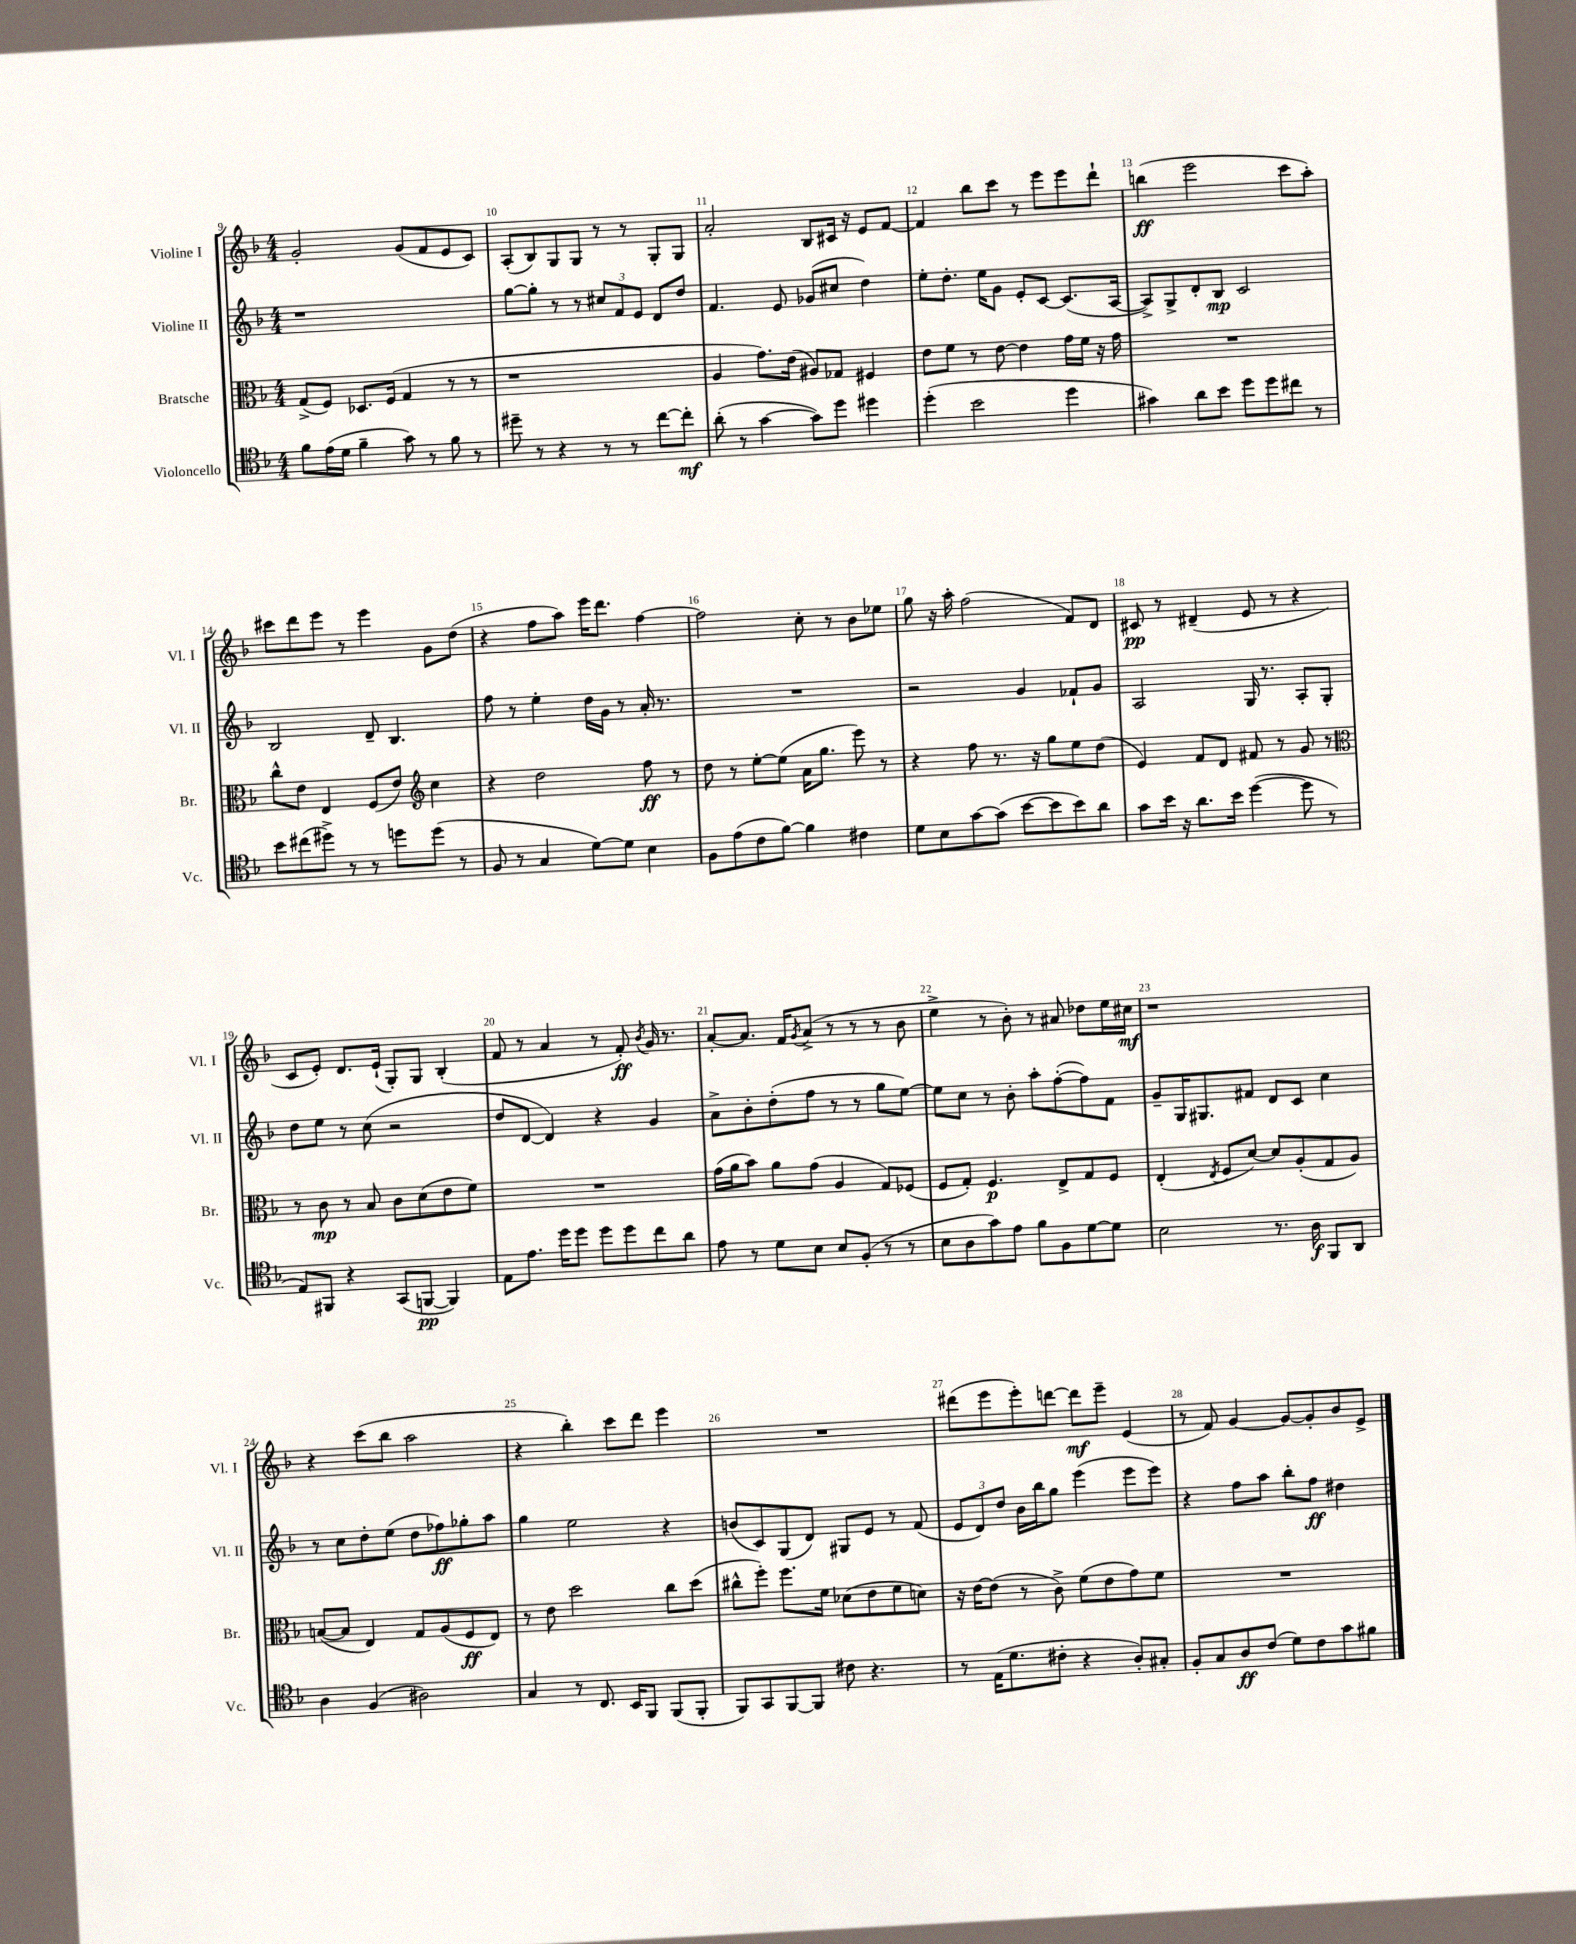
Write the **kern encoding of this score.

**kern	**kern	**kern	**kern
*staff4	*staff3	*staff2	*staff1
*clefC4	*clefC3	*clefG2	*clefG2
*k[b-]	*k[b-]	*k[b-]	*k[b-]
*M4/4	*M4/4	*M4/4	*M4/4
8f	(8G^	1r	2g'
(16e	8F)	.	.
16d	.	.	.
4f~	8.D-	.	.
.	(16F	.	.
8g)	4G	.	(8g
8r	.	.	8f
8f	8r	.	8e
8r	8r	.	8c)
=	=	=	=
8dd#~	1r	[8gg	(8A'
8r	.	8gg']	8B-)
4r	.	8r	8G
.	.	8r	8G
8r	.	12cc#	8r
.	.	12f	.
8r	.	.	8r
.	.	12e	.
[8cc	.	8d	8G'
8cc']	.	8dd	8G
=	=	=	=
(8a'	4A	4.f	2a'
8r	.	.	.
[4g	8.g)	.	.
.	.	8e	.
.	(16e	.	.
8g])	8A#)	(8g-	8B-
8dd	8G-	8cc#	16c#
.	.	.	16r
4dd#	4F#	4dd)	8e
.	.	.	[8f
=	=	=	=
(4dd'	8e	8ee'	4f]
.	8f	8.dd'	.
2b-	8r	.	8bb-
.	.	16ee	.
.	[8e	8g	8ccc
.	4e]	8e'	8r
.	.	[8c	8eee
4dd	16g	(8.c]	8eee
.	16f	.	.
.	16r	.	8ddd`
.	16g	[16A	.
=	=	=	=
4g#)	1r	8A^])	(4bb
.	.	8G^	.
8a	.	8d'	2eee
8b-	.	8B-	.
8dd	.	2c	.
8dd	.	.	.
8cc#	.	.	8ccc
8r	.	.	8aa')
=	=	=	=
8b-	8cc^^	2B-	8ccc#
(8cc#	8e	.	8ddd
8dd#^)	4E	.	8eee
8r	.	.	8r
8r	(8F	8d~	4eee
8dd	8e)	4.B-	.
*	*clefG2	*	*
(8dd	4cc	.	8g
8r	.	.	(8dd
=	=	=	=
8F	4r	8ff	4r
8r	.	8r	.
4G	2dd	4ee'	8ff
.	.	.	8aa)
[8d)	.	16dd	16eee
.	.	16g	8.ddd
8d]	.	8r	.
4B-	8ff	16a'	[4ff
.	.	8.r	.
.	8r	.	.
=	=	=	=
8F	8dd	1r	2ff]
(8e	8r	.	.
8c	[8ee'	.	.
[8f)	(8ee]	.	.
4f]	16a	.	8cc'
.	8.gg	.	.
.	.	.	8r
4c#	8eee)	.	8b-
.	8r	.	8ee-
=	=	=	=
8d	4r	2r	8gg
8B-	.	.	16r
.	.	.	16aa'
[8g	8ff	.	(2ff
(8g]	8.r	.	.
[8b-	.	4g	.
.	16r	.	.
8b-]	8gg	.	.
8b-)	8ee	8f-`	8f)
8a	(8dd	8g	8d
=	=	=	=
8g	4e)	2A	8c#
16b-	.	.	8r
16r	.	.	.
8.a	8f	.	(4d#~
.	8d	.	.
16b-	.	.	.
([4dd	8f#	16G	8e
.	.	8.r	.
.	8r	.	8r
8dd]	8g	8A'	4r
8r	8r	8G'	.
=	=	=	=
*	*clefC3	*	*
8E)	8r	8dd	8c
8FF#	8c	8ee	8e')
4r	8r	8r	8.d
.	8B-	(8cc	.
.	.	.	(16e`
(8GG	8c	2r	8G')
[8FF	(8d	.	8G
4FF])	8e	.	(4B-'
.	8f)	.	.
=	=	=	=
8E	1r	8dd	8f
8.e	.	[8d	8r
.	.	4d])	4a
16dd	.	.	.
8dd	.	.	.
8dd	.	4r	8r
8dd	.	.	8f')
.	.	.	8qb-
8cc	.	4g	16g
.	.	.	8.r
8a	.	.	.
=	=	=	=
8e	(16g	8a^	[8a'
.	16a	.	.
8r	8b-)	8b-'	8.a]
8d	8a	(8dd'	.
.	.	.	16f
.	.	.	8qg
8B-	(8g	8ff	(8a^
8B-	4A	8r	8r
(8F'	.	8r	8r
8r	8G)	8gg	8r
8r	(8F-	[8ee)	8b-
=	=	=	=
8B-	8F	8ee]	4ee^
8A	8G')	8cc	.
8g)	4.F	8r	8r
8e	.	8b-'	8b-')
8f	.	8aa'	8r
8F	8E^	([8ff'	8a#
[8d	8G	8ff])	8dd-
8d]	8F	8f	16ee
.	.	.	16cc#
=	=	=	=
2B-	(4E'	8g~	1r
.	.	16G	.
.	.	8.G#	.
.	8qE	.	.
.	8F	.	.
.	[8d)	8f#	.
8.r	8d]	8d	.
.	(8A'	8c	.
16A	.	.	.
8FF	8G	4cc	.
8AA	8A)	.	.
=	=	=	=
4A	([8B	8r	4r
.	8B]	8cc	.
(4F	4E)	8dd'	(8ccc
.	.	(8ee	8bb-
2A#)	8G	8dd	2aa
.	(8A	8ff-)	.
.	8F	8gg-'	.
.	8E)	8aa	.
=	=	=	=
4G	8r	4gg	4r
.	8e	.	.
8r	2dd	2ee	4bb-')
8.C	.	.	.
.	.	.	8ccc
16BB-	.	.	.
8FF	.	.	8ddd
(8FF	8cc	4r	4eee
8FF'	(8dd	.	.
=	=	=	=
8FF)	8cc#^^	(8b	1r
8GG	8ff')	8c)	.
[8FF	8.ff	(8G	.
8FF]	.	8d)	.
.	16f	.	.
8c#	(8d-	8G#	.
4.r	8e	8e	.
.	8f	8r	.
.	8d)	(8f	.
=	=	=	=
8r	16r	12e	(8ddd#
.	[16e	.	.
.	.	12d)	.
(16E	(8e]	.	8eee
.	.	12dd	.
8.d	.	.	.
.	8r	16b-	8eee')
.	.	16bb-	.
8c#'	8c^)	8gg	[8ddd
4r	(8f	(4eee	8ddd]
.	8e	.	8eee~
8A')	8g)	8eee	(4e
8G#'	8f	8eee)	.
=	=	=	=
8F'	1r	4r	8r
8G	.	.	8f)
8A	.	8ff	[4g
(8c	.	8aa	.
8d)	.	8bb-'	8g_
8c	.	8ff	8g']
8g	.	4dd#	8b-
8f#	.	.	8e^
==	==	==	==
*-	*-	*-	*-
